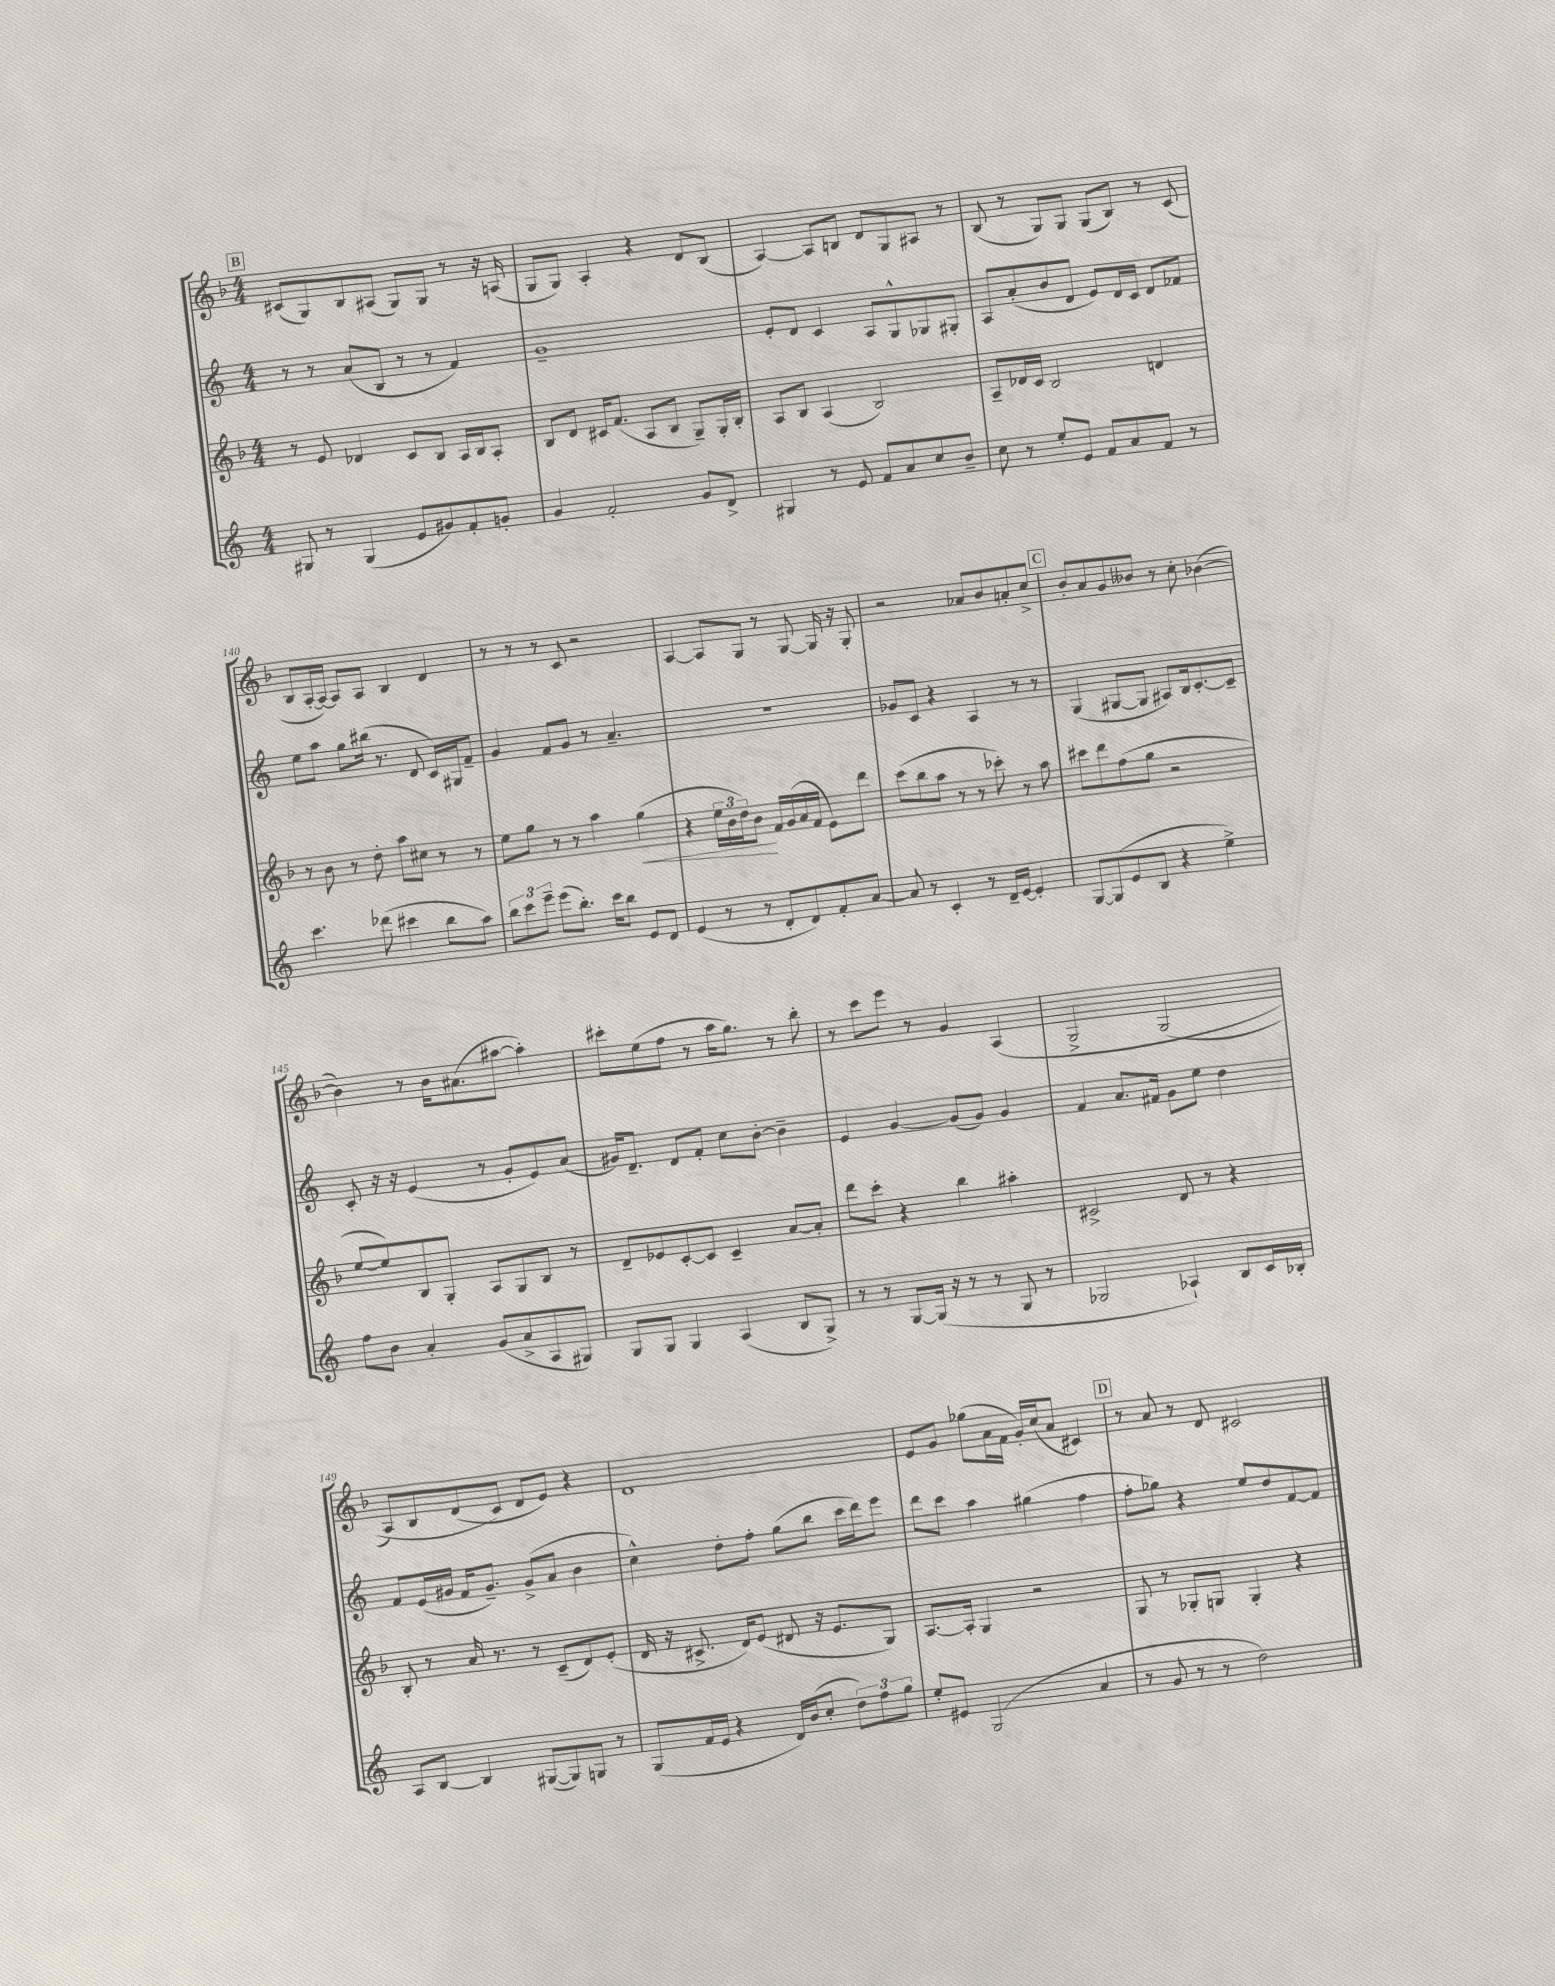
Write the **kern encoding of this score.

**kern	**kern	**kern	**kern
*staff4	*staff3	*staff2	*staff1
*clefG2	*clefG2	*clefG2	*clefG2
*k[]	*k[b-]	*k[]	*k[b-]
*M4/4	*M4/4	*M4/4	*M4/4
8G#	8r	8r	(8c#
8r	8e	8r	8G)
(4G#	4d-	(8a	8B-
.	.	8B	(8A#
8e	8c	8r	8G)
8g#)	8B-	8r	8G
8f'	16A	4f)	8r
.	16B-	.	.
8g'	8A'	.	16r
.	.	.	(16A
=	=	=	=
4g	8B-	1g~	8G
.	8d	.	8G)
2f'	16c#	.	4A'
.	(8.f	.	.
.	8A	.	4r
.	8B-	.	.
8g	8G~)	.	8d
8d^	16G'	.	(8B-
.	16B-'	.	.
=	=	=	=
4G#	8A	8e'	[4A)
.	8B-	8d	.
8r	(4A	4c	8A]
8e	.	.	8B
8f	2B-)	8A	8d
8a	.	8G^^	8G
8cc	.	8G-	8A#
8b~	.	8G#'	8r
=	=	=	=
8cc	8A~	8A	(8B-
8r	16d-	(8a'	8r
.	16c	.	.
8ee'	2B-	8b	8G)
8e	.	8d	8G
8f	.	8e)	(8G
8a	.	16d	8B-)
.	.	16c	.
8f	4d	8d	8r
8r	.	8f-	(8c
=	=	=	=
4.ccc	8r	8ee	8B-
.	8b-	8aa	[16A'
.	.	.	16A_)
.	8r	8gg	8A]
(8ddd-	8dd'	(16bb#	8A
.	.	8.r	.
4ccc#	8aa	.	4B-
.	8cc#	8d	.
8bb	8r	16c)	4d
.	.	16G#	.
8aa)	8r	8f~	.
=	=	=	=
12bb	8ee	4g	8r
12ccc	.	.	.
.	8gg	.	8r
12eee~	.	.	.
(8eee	8r	8f	8r
8.bb')	8r	8g	8c
.	4aa	8r	2r
16ccc	.	.	.
8bb	.	4.a~	.
8e	(4gg	.	.
8d	.	.	.
=	=	=	=
(4e	4r	1r	[4A
8r	24ee	.	8A]
.	24b-	.	.
.	24dd)	.	.
8r	8b-	.	8G
8d'	16f	.	8r
.	(16g	.	.
8d)	16a	.	[8G
.	16f	.	.
8f'	8e)	.	16G]
.	.	.	16r
[8a	8ddd	.	8G'
=	=	=	=
8a]	(8ccc	8g-	2r
8r	8bb-	8c	.
4c'	8aa	4r	.
.	8r	.	.
8r	8r	4A	8a-
16d~	8ccc-')	.	8b-
[16e	.	.	.
4e']	8r	8r	8a'
.	8aa	8r	8cc^
=	=	=	=
[8G	8ccc#	(4G	8b-'
(8G]	8ddd	.	8a
8e	(8ff	[8G#	8g
8B	8gg	8G#]	8b--
4r	2r	8A#)	8r
.	.	16B	8cc'
.	.	[8.c'	.
4ee^)	.	.	([4b-
.	.	8c~]	.
=	=	=	=
8ff	[8ee	8c'	4b-])
8b	8ee])	16r	.
.	.	16r	.
4a'	8B-	(4e	8r
.	8G'	.	16b-
.	.	.	(8.a#
(8g	8A	8r	.
8a^	8G	8g'	[8aa#
8A	8B-	8e)	4aa#'])
8G#)	8r	(8a	.
=	=	=	=
8G	8d~	16g#)	8ccc#'
.	.	8.d~	.
8G	8e-	.	(8ee
4G	[8c'	8d	8ff
.	8c]	8f'	8r
(4A	4c~	8cc	16aa
.	.	.	8.gg)
.	.	[8b'	.
8B	[8a	4b~]	8r
8G^)	8a']	.	8bb-'
=	=	=	=
8r	8ddd	4e	8r
8r	8ccc'	.	8ccc
[8G	4r	[4g	8eee
(16G]	.	.	8r
16r	.	.	.
8r	4bb-	(8g]	4g
8r	.	8g)	.
8G	4aa#'	4g	&(4A
8r	.	.	.
=	=	=	=
2G-	2c#^	4f	2G^
.	.	8.a	.
.	.	16f#	.
4A-`)	8d	8g	(2G
.	8r	8ee	.
8B	4r	4dd	.
16c	.	.	.
16B-'	.	.	.
=	=	=	=
8A	8B-'	8f	8A)
[8B	8r	(16e	8B-
.	.	16g#	.
4B]	16a	16f	(8d
.	8.r	8.g#~)	.
.	.	.	8c&)
([8G#	8r	(8g#^	8d
8G#])	(8c~	8a	8e)
8G	8d)	4b	4r
8r	(8e'	.	.
=	=	=	=
(8G	16d	4cc^^)	1d
.	16r	.	.
16f	8.c#^	.	.
16e	.	.	.
4r	.	8dd'	.
.	16d)	.	.
.	(8e	8ff'	.
16d)	8d#	(8gg	.
(16b	.	.	.
8cc'	16r	8bb	.
.	8.e	.	.
12dd)	.	16ccc	.
.	.	16ddd)	.
12ff	.	.	.
.	8G)	8eee	.
12gg	.	.	.
=	=	=	=
8ee'	[8.A	8ddd	8e
8e#	.	8ccc	8g
.	16A']	.	.
(2G	4G	4aa	(8gg-
.	.	.	16a
.	.	.	16f
.	2r	(4gg#	16g')
.	.	.	(16cc
.	.	.	8a
4a	.	4ff	4c#)
=	=	=	=
8r	8G	8ff'	8r
8g	8r	8gg-)	8a
8r	8G-'	4r	8r
8r	8G	.	8d
2dd)	4G'	8ee	2c#
.	.	8dd	.
.	4r	[8f	.
.	.	8f]	.
==	==	==	==
*-	*-	*-	*-
